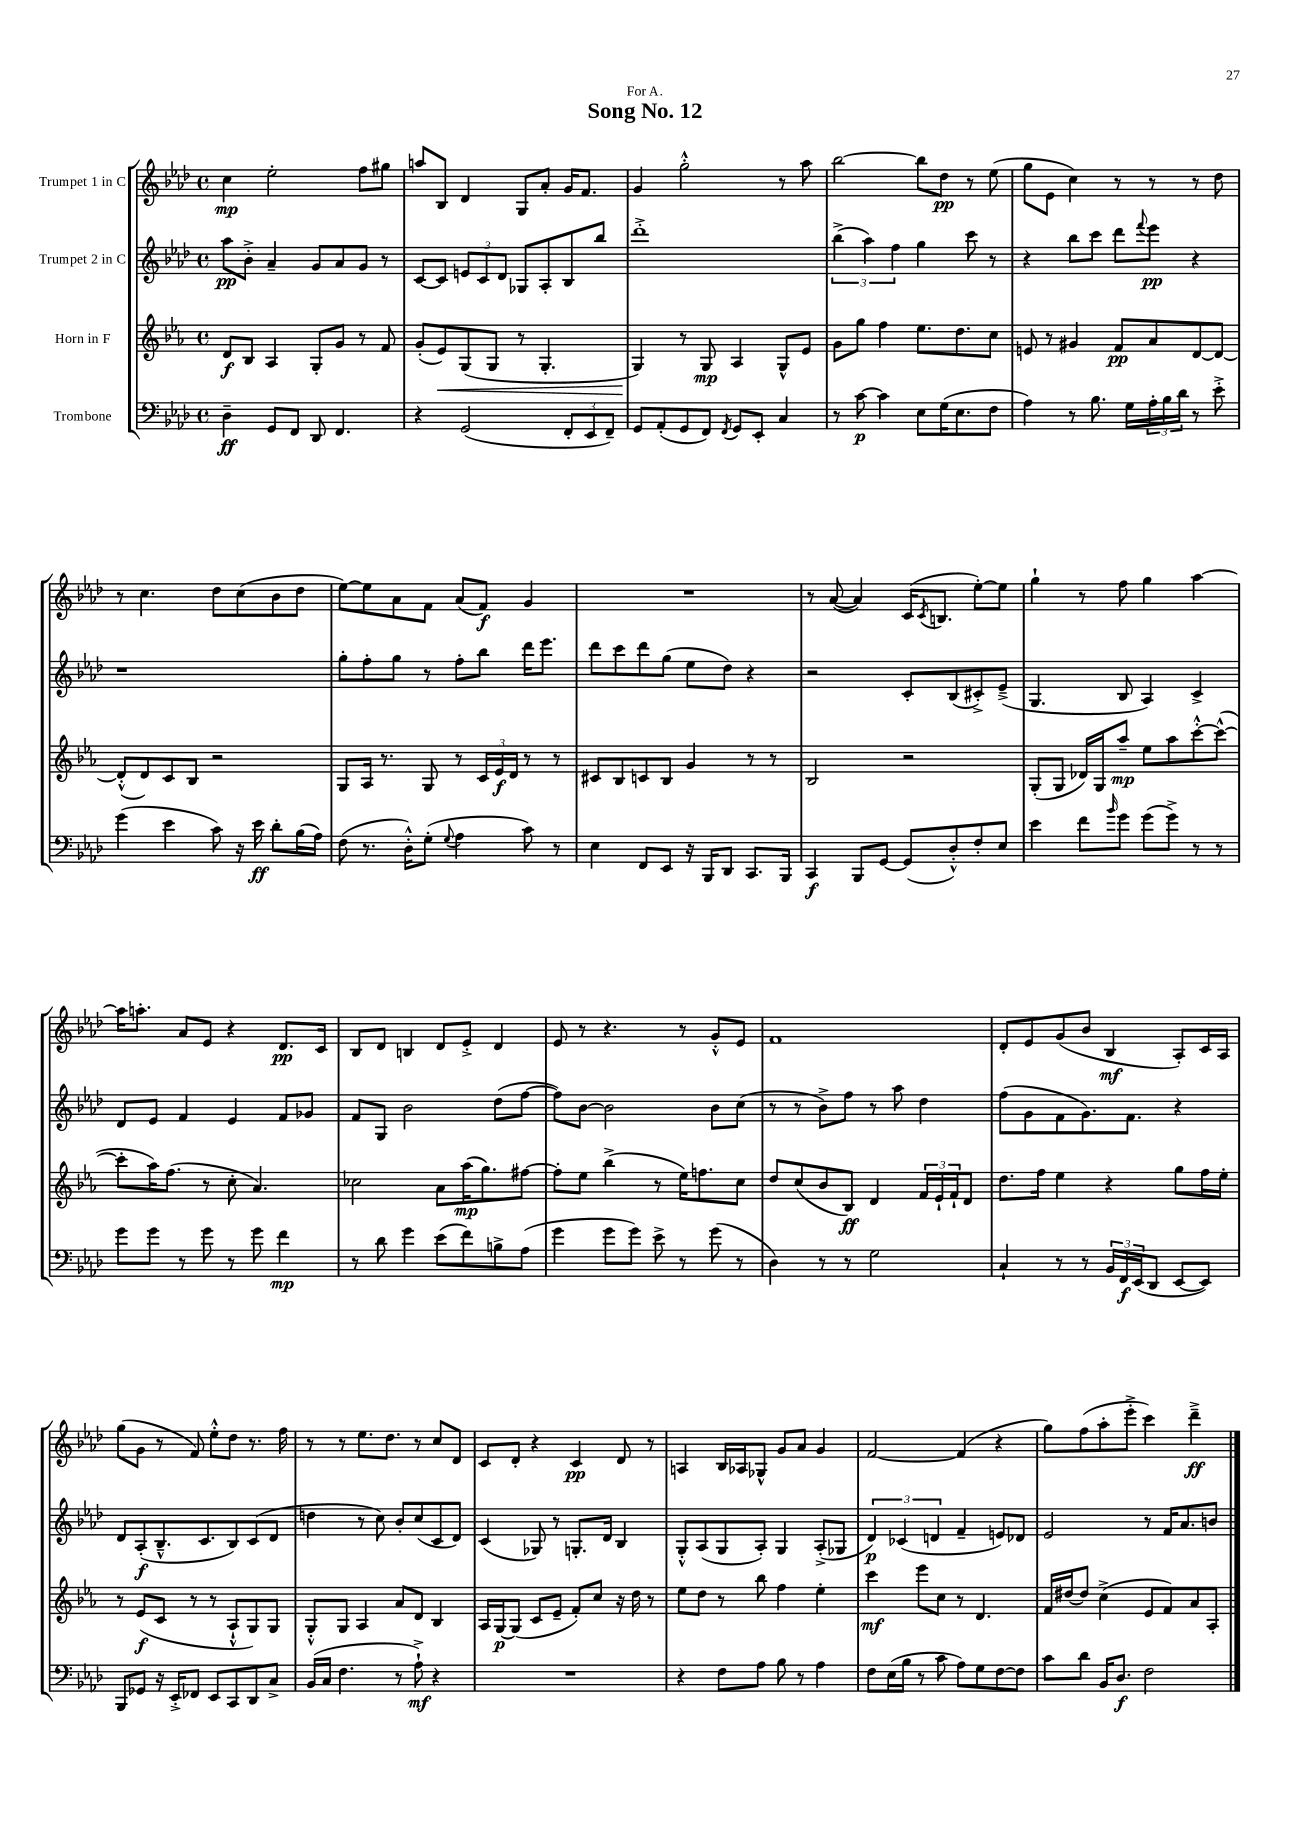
\header { title = "Song No. 12" dedication = "For A." }
<<
\new StaffGroup <<
\new Staff = "s0" \with { instrumentName = "Trumpet 1 in C" } {
    \clef treble \key aes \major \defaultTimeSignature \time 4/4
    c''4\mp ees''2-. f''8 gis''8 |
    a''8 bes8 des'4 g8 aes'8-. g'16 f'8. |
    g'4 g''2-.-^ r8 aes''8 |
    bes''2~ bes''8 des''8\pp r8 ees''8( |
    g''8 ees'8 c''4) r8 r8 r8 des''8 |
    r8 c''4. des''8 c''8( bes'8 des''8 |
    ees''8~) ees''8 aes'8 f'8 aes'8( f'8\f) g'4 |
    R1 |
    r8 aes'8~( aes'4) c'16( \acciaccatura { c'8 } b8. ees''8~-.) ees''8 |
    g''4-! r8 f''8 g''4 aes''4~ |
    aes''16 a''8.-. aes'8 ees'8 r4 des'8.\pp c'16 |
    bes8 des'8 b4 des'8 ees'8-.-> des'4 |
    ees'8 r8 r4. r8 g'8-.-^ ees'8 |
    f'1 |
    des'8-. ees'8 g'8( bes'8 bes4\mf aes8-.) c'16 aes16 |
    g''8( g'8 r8 f'8) ees''8-.-^ des''8 r8. f''16 |
    r8 r8 ees''8. des''8. r8 c''8 des'8 |
    c'8 des'8-. r4 c'4\pp des'8 r8 |
    a4 bes16 aes16 ges8-^ g'8 aes'8 g'4 |
    f'2~ f'4( r4 |
    g''8) f''8( aes''8-. ees'''8-.-> c'''4) des'''4--->\ff \bar "|." |
}
\new Staff = "s1" \with { instrumentName = "Trumpet 2 in C" } {
    \clef treble \key aes \major \defaultTimeSignature \time 4/4
    aes''8\pp bes'8-.-> aes'4-- g'8 aes'8 g'8 r8 |
    c'8~ c'8 \tuplet 3/2 { e'8 c'8 des'8 } ges8 aes8-. bes8 bes''8 |
    des'''1-.-> |
    \tuplet 3/2 { bes''4->( aes''4) f''4 } g''4 c'''8 r8 |
    r4 bes''8 c'''8 des'''8 \appoggiatura { f'''8 } ees'''8\pp r4 |
    r1 |
    g''8-. f''8-. g''8 r8 f''8-. bes''8 des'''16 ees'''8. |
    des'''8 c'''8 des'''8 g''8( ees''8 des''8) r4 |
    r2 c'8-. bes8( cis'8-.->) ees'8--->( |
    g4. bes8 aes4) c'4-> |
    des'8 ees'8 f'4 ees'4 f'8 ges'8 |
    f'8 g8 bes'2 des''8( f''8~ |
    f''8) bes'8~ bes'2 bes'8 c''8( |
    r8 r8 bes'8->) f''8 r8 aes''8 des''4 |
    f''8( g'8 f'8 g'8.) f'8. r4 |
    des'8 aes8-.\f( bes8.---^ c'8. bes8) c'8( des'8 |
    d''4 r8 c''8) bes'8-. c''8( c'8 des'8) |
    c'4( ges8) r8 g8.-. des'16 bes4 |
    g8-.-^ aes8( g8 aes8-.) g4 aes8-.->( ges8 |
    \tuplet 3/2 { des'4\p) ces'4( d'4 } f'4-- e'8) des'8 |
    ees'2 r8 f'16 aes'8. b'8 \bar "|." |
}
\new Staff = "s2" \with { instrumentName = "Horn in F" } {
    \clef treble \key ees \major \defaultTimeSignature \time 4/4
    d'8\f bes8 aes4 g8-. g'8 r8 f'8 |
    g'8-.( ees'8\<) g8( g8 r8 g4.-. |
    g4\!) r8 g8\mp aes4 g8-^ ees'8 |
    g'8 g''8 f''4 ees''8. d''8. c''8 |
    e'8 r8 gis'4 f'8\pp aes'8 d'8~ d'8~ |
    d'8-.-^( d'8) c'8 bes8 r2 |
    g8 aes16 r8. g8 r8 \tuplet 3/2 { c'16 ees'16\f d'16 } r8 r8 |
    cis'8 bes8 c'8 bes8 g'4 r8 r8 |
    bes2 r2 |
    g8-.( g8 des'16) g16 aes''8--\mp ees''8 aes''8 c'''8~-.-^ c'''8~-^( |
    c'''8-. aes''16) f''8.( r8 c''8-. aes'4.) |
    ces''2 aes'8 aes''16\mp( g''8.) fis''8~ |
    fis''8-. ees''8 bes''4->( r8 ees''16) f''8. c''8 |
    d''8 c''8( bes'8 bes8\ff) d'4 \tuplet 3/2 { f'16 ees'16-! f'16-! } d'8 |
    d''8. f''16 ees''4 r4 g''8 f''16 ees''16-. |
    r8 ees'8\f( c'8 r8 r8 aes8-!-^ g8) g8 |
    g8-.-^ g8 aes4 aes'8 d'8 bes4 |
    aes16 g16~\p g8( c'8 ees'8-- f'8-.) c''8 r16 d''16 r8 |
    ees''8 d''8 r8 bes''8 f''4 ees''4-. |
    c'''4\mf ees'''8 c''8 r8 d'4. |
    f'16 dis''16~ dis''8 c''4->( ees'8 f'8) aes'8 aes8-. \bar "|." |
}
\new Staff = "s3" \with { instrumentName = "Trombone" } {
    \clef bass \key aes \major \defaultTimeSignature \time 4/4
    des4--\ff g,8 f,8 des,8 f,4. |
    r4 g,2( \tuplet 3/2 { f,8-. ees,8 f,8--) } |
    g,8 aes,8-.( g,8 f,8) \acciaccatura { f,8 } g,8 ees,8-. c4 |
    r8 c'8~\p c'4 ees8 g16( ees8. f8 |
    aes4) r8 bes8. g16 \tuplet 3/2 { aes16-. bes16 des'16 } r8 ees'8-.-> |
    g'4( ees'4 c'8) r16 ees'16\ff des'8-. bes16( aes16) |
    f8( r8. des16-.-^) g8-.( \appoggiatura { g8 } aes4 c'8) r8 |
    ees4 f,8 ees,8 r16 bes,,16 des,8 c,8. bes,,16 |
    c,4\f bes,,8 g,8~ g,8( des8-.-^) f8-. ees8 |
    ees'4 f'8 \grace { bes'16 } g'8 g'8( g'8->) r8 r8 |
    g'8 g'8 r8 g'8 r8 g'8 f'4\mp |
    r8 des'8 g'4 ees'8( f'8) b8-> aes8( |
    g'4 g'8 g'8) ees'8-> r8 g'8( r8 |
    des4) r8 r8 g2 |
    c4-! r8 r8 \tuplet 3/2 { bes,16 f,16\f ees,16( } des,8 ees,8~ ees,8) |
    bes,,8 ges,8 r16 ees,16-.-> fes,8 ees,8 c,8 des,8 c8-> |
    bes,16( c16 f4. r8 aes8-!->\mf) r4 |
    R1 |
    r4 f8 aes8 bes8 r8 aes4 |
    f8 ees16( bes16 r8 c'8 aes8) g8 f8~ f8 |
    c'8 des'8 bes,16 des8.\f f2 \bar "|." |
}
>>
>>
\layout { \context { \Score \remove "Bar_number_engraver" } }
